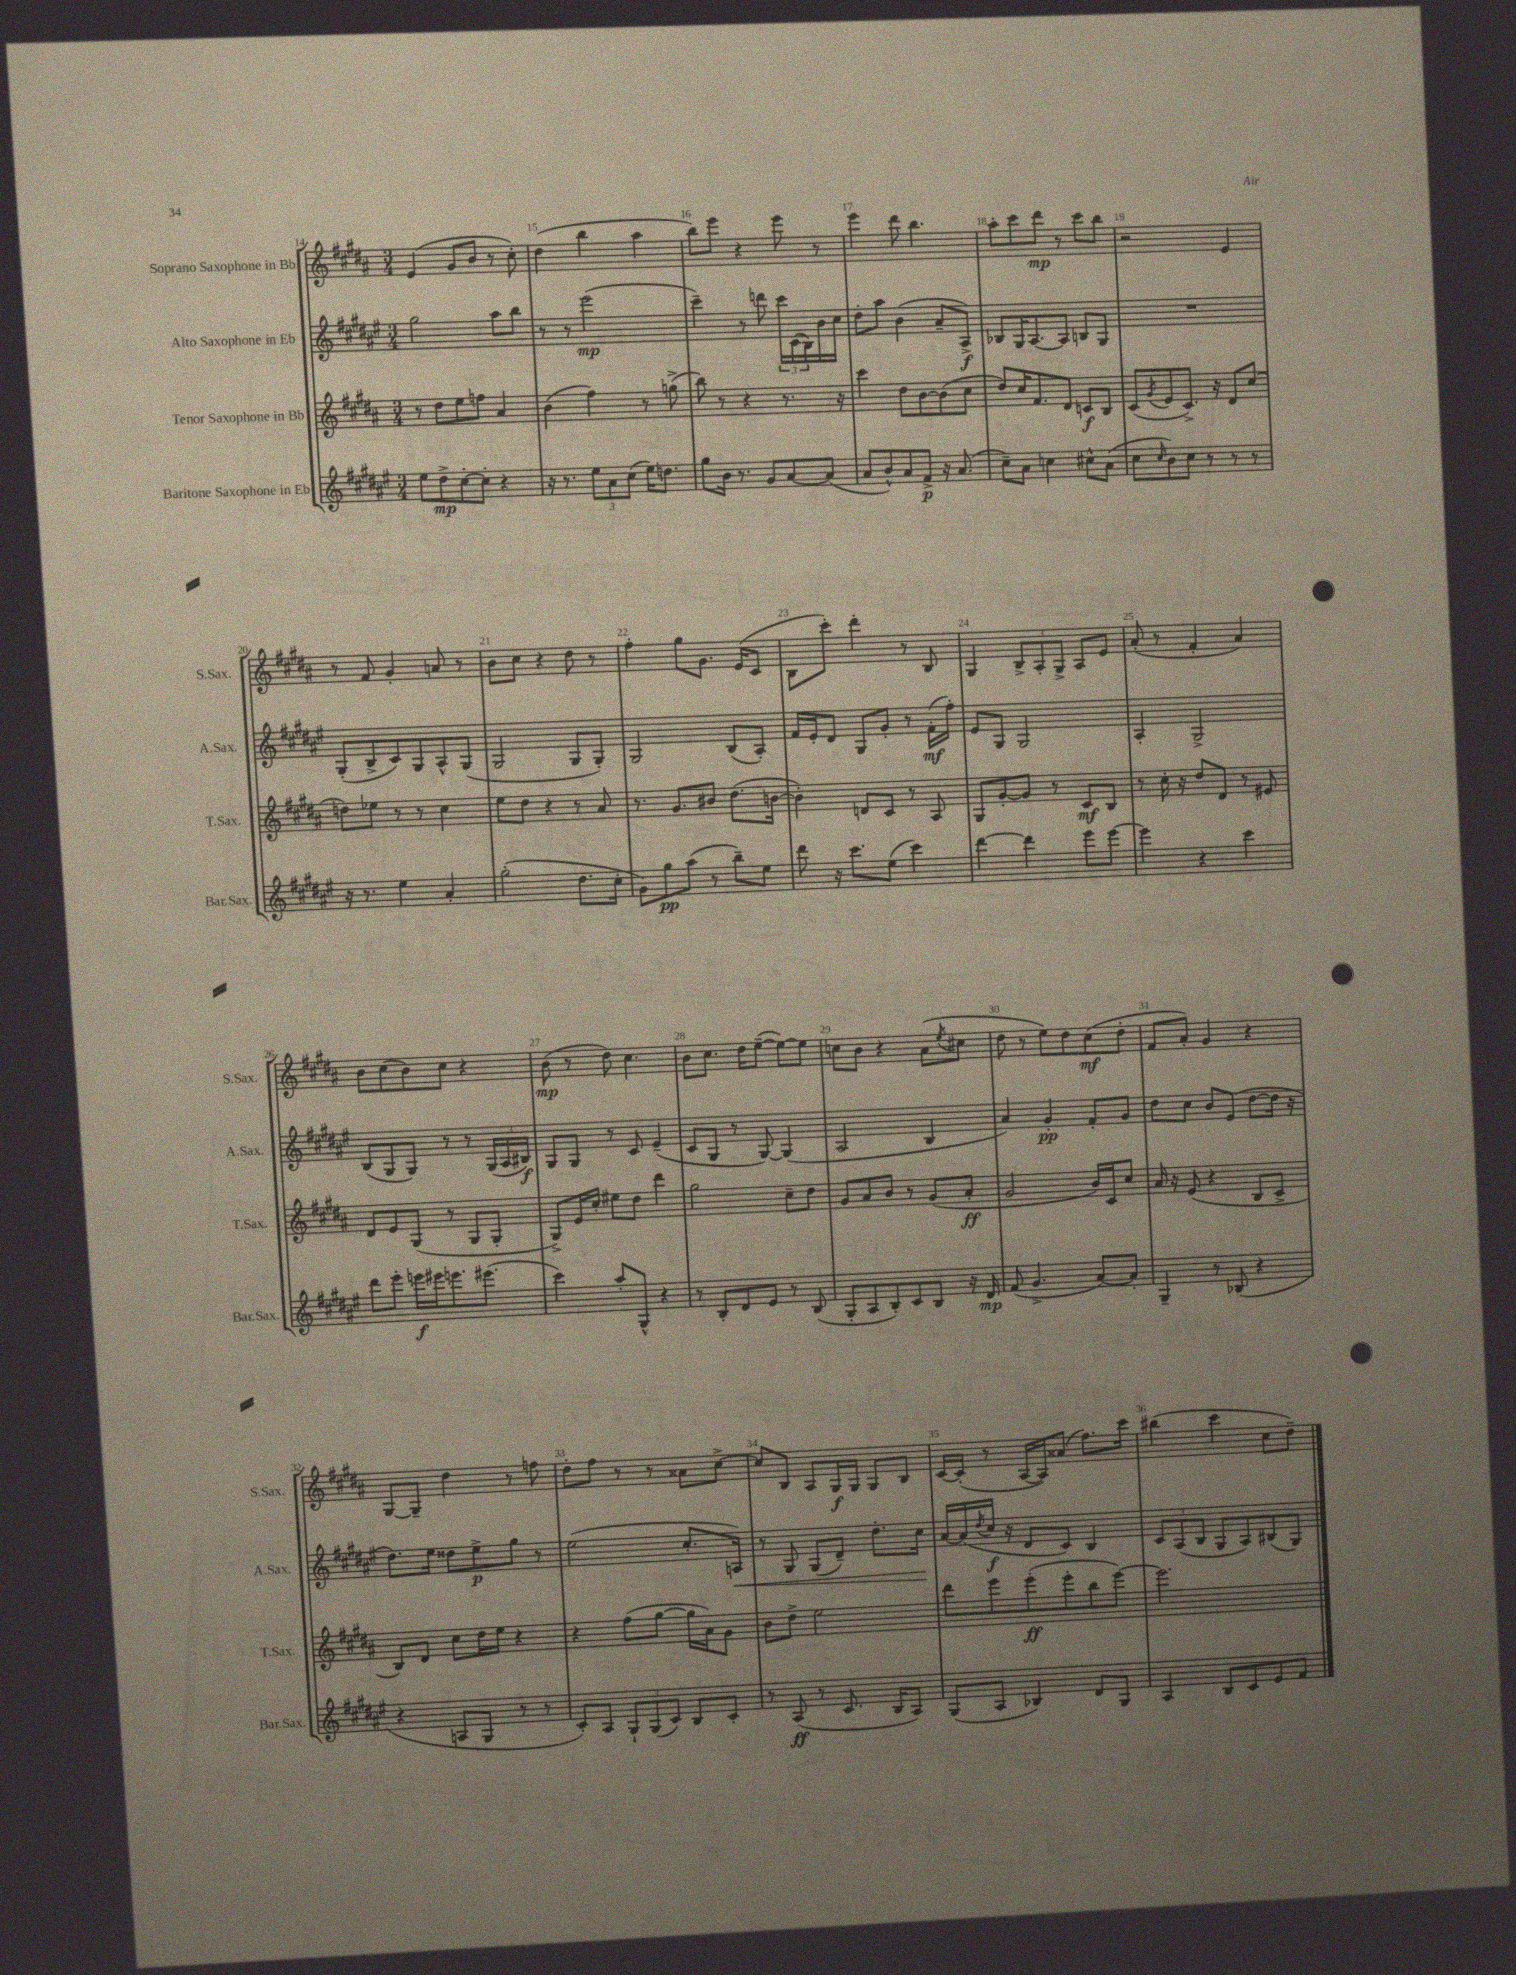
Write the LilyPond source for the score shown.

<<
\new StaffGroup <<
\new Staff = "s0" \with { instrumentName = "Soprano Saxophone in Bb" shortInstrumentName = "S.Sax." } {
    \clef treble \key b \major \numericTimeSignature \time 3/4
    e'4( gis'8 b'8 r8 cis''8-.) |
    dis''4( b''4 ais''4 |
    b''8) e'''8 r4 e'''8 r8 |
    e'''4 dis'''8 b''4. |
    ais''8-. cis'''8 dis'''8\mp r8 cis'''8 b''8 |
    r2 e'4 |
    r8 fis'8 gis'4-. a'8 r8 |
    b'8 cis''8 r4 dis''8 r8 |
    fis''4-. gis''8 gis'8. e'16( cis'8 |
    b8 cis'''8-.) dis'''4-. r8 b8 |
    gis4 \tuplet 3/2 { b8-> ais8-. gis8-> } ais8 e'8 |
    ais'8-.( r8 fis'4-. ais'4) |
    b'8 cis''8( b'8) cis''8 r4 |
    b'8\mp( r8 dis''8) cis''4. |
    b'8 cis''8. dis''16 e''8~--( e''8~) e''8 |
    c''8 b'8 r4 ais'8( \acciaccatura { e''8 } cis''8 |
    dis''8 r8 e''8) dis''8 cis''8\mf( dis''8-. |
    fis'8 ais'8-.) gis'4 r4 |
    gis8~ gis8-- dis''4 r8 f''8 |
    dis''8-. fis''8 r8 r8 aisis'8 cis''8~-> |
    cis''8 b8 ais8 gis16\f gis16 gis8 b8 |
    cis'16~ cis'16-.( r8 ais16~ ais16) aisis'8( fis''8.) cis'''16 |
    bis''4( cis'''4 cis''8 dis''8--) \bar "|." |
}
\new Staff = "s1" \with { instrumentName = "Alto Saxophone in Eb" shortInstrumentName = "A.Sax." } {
    \clef treble \key fis \major \numericTimeSignature \time 3/4
    gis''2 ais''8 b''8 |
    r8 r8 eis'''2\mp( |
    cis'''4--) r8 d'''8 \tuplet 3/2 { cis'''16 cis'16( b16) } b'16 cis''16 |
    dis''8-. ais''8 b'4( ais'8-- ais8->\f) |
    bes8 gis16 ais8.~ ais8 b8 gis8 |
    R2. |
    gis8-.( b8-> cis'8) gis8 ais8-^ gis8( |
    gis2 gis8 gis8-.) |
    gis2 b8( ais8-.) |
    fis'16 eis'16-. dis'8 gis8 gis'8-. r8 fis'16-.\mf( fis''16-.) |
    eis'8 gis8 gis2 |
    ais4-. gis2-> |
    b8( gis8 gis8) r8 r8 \tuplet 3/2 { gis16( ais16 bis16\f) } |
    gis8 gis8 r8 cis'8 eis'4--( |
    cis'8 gis8 r8 gis8~) gis4( |
    ais2 b4 |
    ais'4) gis'4-.\pp fis'8-. gis'8 |
    dis''8 cis''8 b'8 eis'8( dis''8~ dis''16 r16 |
    dis''8.) eis''16 disis''8 eis''8->\p gis''8 r8 |
    eis''2( cis''8.-. a16\<) |
    r8 gis8 gis8( dis'8--) dis''8.-. cis''16\! |
    ais'16~ ais'16( \acciaccatura { dis''8 } cis''16\f r16 dis'8 cis'8) b4 |
    \tuplet 3/2 { cis'8 ais8( b8 } gis8 ais8) bis8( gis8) \bar "|." |
}
\new Staff = "s2" \with { instrumentName = "Tenor Saxophone in Bb" shortInstrumentName = "T.Sax." } {
    \clef treble \key b \major \numericTimeSignature \time 3/4
    r8 dis''8 e''8 f''8 ais'4 |
    b'4( fis''4) r8 g''8->( |
    b''8) r8 r4 r8. r16 |
    cis'''4 dis''8 b'8~ b'8( cis''8 |
    dis''8) cis''16 fis'8. dis'8 c'8\f b8 |
    cis'8( \acciaccatura { gis'8 } e'8 cis'8.->) r16 dis'8 cis''8( |
    d''8) ees''8 r8 r8 cis''4 |
    e''8 dis''8 r4 r8 ais'8 |
    r8. gis'8. bis'8 dis''8.( b'16~ |
    b'4-.) d'8 cis'8 r8 ais8 |
    gis8 gis'8~-. gis'8 r8 cis'8\mf b8 |
    r8 cis''16-. r16 dis''8 dis'8 r8 eis'8 |
    dis'8 e'8 gis8( r8 gis8 gis8-. |
    gis8->) e'16 cis''16-. eis''8 dis''8 dis'''4 |
    gis''2 cis''8-- dis''8 |
    gis'8 ais'8 b'8 r8 gis'8( ais'8-.\ff |
    gis'2 b'16) cis'16 cis''8 |
    ais'16 r16 e'8( r4 b8 cis'8-> |
    b8) dis'8 cis''8 dis''16 e''16 r4 |
    r4 fis''8( gis''8~ gis''16 ais'16) gis'8 |
    b'8 dis''8-> e''2 |
    dis'''8 e'''8 e'''8-.\ff( e'''8-. b''8 e'''8~) |
    e'''2. \bar "|." |
}
\new Staff = "s3" \with { instrumentName = "Baritone Saxophone in Eb" shortInstrumentName = "Bar.Sax." } {
    \clef treble \key fis \major \numericTimeSignature \time 3/4
    eis''8 dis''8->\mp cis''8~-. cis''8-. r4 |
    r16 r8. \tuplet 3/2 { eis''8 ais'8 cis''8( } eis''16) d''8. |
    gis''8 b'16 r8. gis'8 ais'8~ ais'8( |
    ais'8 b'8-^) ais'8 fis'8->\p r16 ais'8.( |
    cis''8--) ais'8 c''4 cis''8-^ ais'8( |
    cis''8 \grace { cis''16 } b'8) cis''8 r8 r8 r8 |
    r16 r8. eis''4 ais'4-. |
    gis''2-.( dis''8. cis''16-. |
    gis'8) gis''8\pp ais''8( r8 b''8--) eis''8 |
    dis'''8 r16 cis'''8. eis''8( cis'''4) |
    dis'''4~ dis'''4 eis'''8 eis'''8~ |
    eis'''4 r4 cis'''4 |
    dis'''8 eis'''8-. e'''16\f eis'''16 e'''8. eis'''8.( |
    cis'''4) ais''8-. gis8-^ r4 |
    r8 b8-. dis'8 eis'8 r8 b8( |
    gis8-. ais8 b8-.) cis'8 b8 r16 dis'16\mp |
    fis'8( gis'4.-> ais'8~) ais'8-. |
    gis4-- r8 bes8( r4 |
    r4 a8 gis8 r8 r8 |
    cis'8-.) ais8 \tuplet 3/2 { gis8-! gis8( cis'8) } b8 cis'8-. |
    r8 ais8\ff( r8 cis'8. b16 ais8) |
    gis8( ais8 bes4) dis'8 gis8 |
    ais4 b8 cis'8 eis'8 fis'8 \bar "|." |
}
>>
>>
\layout { \context { \Score currentBarNumber = #14 \override BarNumber.break-visibility = ##(#f #t #t) barNumberVisibility = #all-bar-numbers-visible } }
